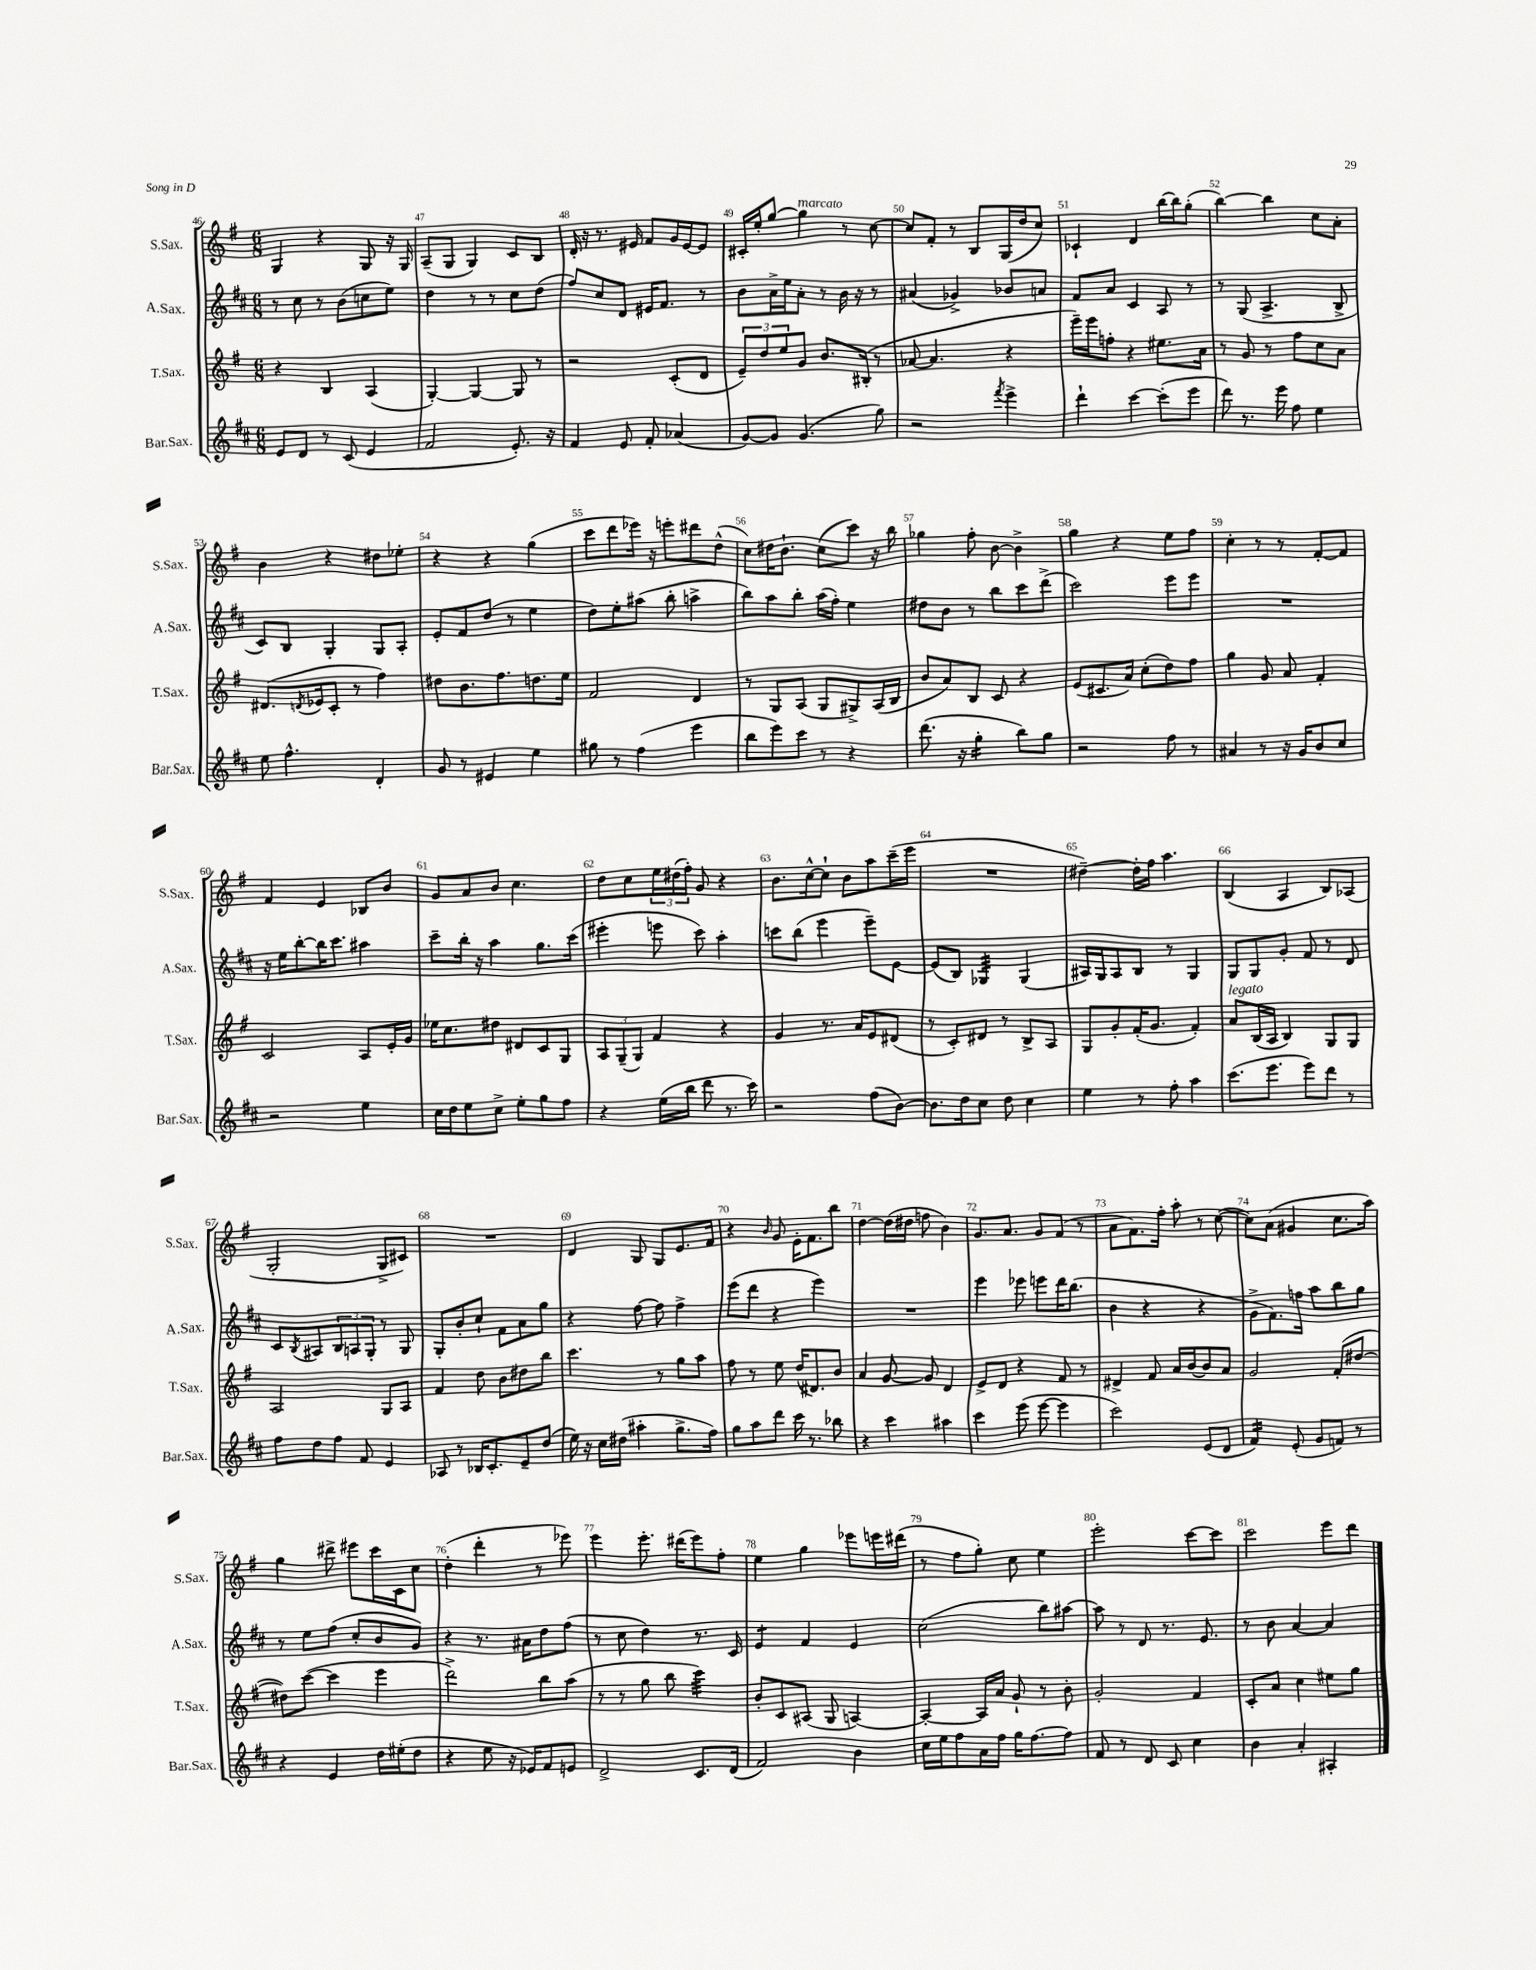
<<
\new StaffGroup <<
\new Staff = "s0" \with { instrumentName = "S.Sax." shortInstrumentName = "S.Sax." } {
    \clef treble \key g \major \numericTimeSignature \time 6/8
    g4 r4 g8 r16 g16 |
    a8--( g8 g4) c'8 b8 |
    d'16-. r16 r8. eis'16 fis'8 g'16 eis'16~ eis'8 |
    cis'16-. e''16-. g''8~ g''4^\markup { \italic "marcato" } r8 c''8~ |
    c''8 fis'8-. r8 b8 g16( d''16 c''8) |
    ces'4-! d'4 b''16~ b''16 g''8-.( |
    b''4~) b''4 c''8 a'8-. |
    b'4 r4 dis''8 ees''8-. |
    r4 r4 g''4( |
    c'''8 d'''8 ees'''16) r16 e'''8-. dis'''8 d''8-^( |
    c''8) dis''16 b'8.-! c''8( c'''8) r16 b''16 |
    ges''4 fis''8-. b'8~ b'4-> |
    g''4 r4 e''8 fis''8 |
    c''4-. r8 r8 fis'8~-. fis'8 |
    fis'4 e'4 bes8 b'8 |
    g'8 a'8 b'8 c''4. |
    d''8 c''8 \tuplet 3/2 { e''16 dis''16( fis''16-.) } g'8 r4 |
    b'8. c''16~-^ c''8-! b'8 a''8 c'''16--( e'''16 |
    R2. |
    dis''4~--) dis''16-. fis''16 a''4. |
    b4( a4 b8) aes8( |
    g2-. g8-> cis'8) |
    R2. |
    d'4 g8 g8 e'8. fis'16 |
    r4 \grace { b'16 } g'8 e'16-. fis'8. b''8 |
    d''4~ d''16( dis''16 f''8 b'4) |
    g'8. a'8. g'8 fis'8( r8 |
    a'8 fis'8.) fis''16-. a''8-. r8 c''8~( |
    c''8) a'8( gis'4 c''8. a''16) |
    g''4 dis'''8-> eis'''8 c'''16 c'16 c''8 |
    d''4-.( d'''4-. r8 ees'''8) |
    e'''4 e'''8.-. dis'''16( e'''8) fis''8-. |
    e''4 g''4 ees'''8 e'''16 dis'''16( |
    r8 fis''8 g''8-.) c''8 e''4 |
    e'''2-. c'''8~ c'''8 |
    c'''2 e'''8 d'''8 \bar "|." |
}
\new Staff = "s1" \with { instrumentName = "A.Sax." shortInstrumentName = "A.Sax." } {
    \clef treble \key d \major \numericTimeSignature \time 6/8
    r8 cis''8 r8 b'8( c''8 e''8) |
    d''4 r8 r8 cis''8 d''8( |
    fis''8) cis''8 d'8 eis'16 fis'8. r8 |
    b'8 a'16-> e''16 a'8-. r8 b'16 r16 r8 |
    ais'4( ges'4->) bes'8 a'8 |
    fis'8 a'8 cis'4 a8 r8 |
    r8 g8( a4.-> b8-> |
    cis'8) b8 g4-. g8 a8-. |
    e'8-. fis'8 d''8( r8 e''4 |
    d''8) e''8-. ais''8( b''8-. a''4-> |
    b''8) a''8 b''8-. a''16( fis''16-.) e''4 |
    dis''8 b'8 r8 b''8 cis'''8 d'''8->( |
    cis'''2) e'''8 e'''8 |
    R2. |
    r16 e''16 b''8~-. b''16 cis'''8. ais''4 |
    cis'''8-- b''16-. r16 a''4 g''8. cis'''16( |
    eis'''4-. e'''8 cis'''8) a''4-. |
    c'''8 b''8( e'''4 e'''8--) e'8~ |
    e'8( b8) ges4:32 ges4( |
    ais16) g16 ais8 b8 r8 g4 |
    g8 g8 g'8-. fis'8 r8 d'8 |
    cis'8 \acciaccatura { b8 } ais8 \tuplet 3/2 { b8 a8 g8-. } r8 g8 |
    g8-. b'8-. cis''8-! fis'8 a'8 g''8 |
    r4 fis''8~ fis''8 fis''4-> |
    e'''8( d'''8 r4 e'''4) |
    R2. |
    e'''4 ees'''8 e'''8 d'''16 b''8.( |
    b'4 r4 r4 |
    g'8-> fis'8.) f''16 a''8 b''8 g''8 |
    r8 e''8 fis''8( cis''8-. b'8 g'8) |
    r4 r8. ais'16 d''8 fis''8( |
    r8 cis''8 d''4) r8. cis'16 |
    e'4:8 fis'4 e'4 |
    cis''2( b''8) ais''8~ |
    ais''8 r8 d'8 r8. e'8. |
    r8 b'8 a'4~ a'4 \bar "|." |
}
\new Staff = "s2" \with { instrumentName = "T.Sax." shortInstrumentName = "T.Sax." } {
    \clef treble \key g \major \numericTimeSignature \time 6/8
    r4 b4 a4( |
    g4~-.) g4~ g8 r8 |
    r2 c'8-.( d'8 |
    \tuplet 3/2 { e'8--) d''8 e''8 } g'8 b'8. bis16-.( r8 |
    aes'8~ aes'4. r4 |
    e'''16--) e'''16 f''8-. r4 eis''8. a'16 |
    r8 g'8 r8 fis''8 c''8 a'8 |
    dis'8.( \acciaccatura { d'8 } ees'16 c'8-. r8 fis''4) |
    dis''8 b'8. fis''8. d''8. e''16 |
    fis'2 d'4 |
    r8 g8 a8( g8 gis8->) a16( b16 |
    b'8 a'8) b8 c'8 r4 |
    e'8( cis'8. a'16) c''8-.( d''8) fis''8 |
    g''4 g'8 a'8 fis'4-. |
    c'2 a8 e'16-. g'16 |
    ees''16 c''8. dis''8 dis'8 c'8 g8 |
    \tuplet 3/2 { a8 g8--( g8) } fis'4 r4 |
    g'4 r8. a'16 e'8 dis'8( |
    r8 c'8-.) dis'8 r8 b8-> a8 |
    g8 g'8-. fis'16-.( g'8. fis'4-.) |
    a'8^\markup { \italic "legato" } b16( a16 b4) g8 g8 |
    a2 g8 a8 |
    fis'4 d''8 b'8 dis''8 b''8 |
    c'''4. r8 g''8 a''8 |
    fis''8 r8 e''8 d''16( dis'8.) b'8 |
    a'4 g'8~ g'8 d'4 |
    e'8-> d'8 r4 fis'8 r8 |
    dis'4-> fis'8 a'16 b'16~ b'8 a'8 |
    g'2 fis'8-.( dis''8~ |
    dis''8) c'''8~( c'''4 e'''4 |
    d'''2->) b''8 a''8( |
    r8 r8 g''8 b''8 c'''4:32) |
    b'8-. c'8 ais8( g8 a4~) |
    a4~-. a16 a'16 g'8-! r8 b'8-. |
    g'2-. fis'4 |
    c'8-. a'8 c''4 eis''8 g''8 \bar "|." |
}
\new Staff = "s3" \with { instrumentName = "Bar.Sax." shortInstrumentName = "Bar.Sax." } {
    \clef treble \key d \major \numericTimeSignature \time 6/8
    e'8 d'8 r8 cis'8( e'4 |
    fis'2 e'8.-.) r16 |
    fis'4 e'8 fis'8-. aes'4( |
    g'8~) g'8 g'4.( g''8) |
    r2 \acciaccatura { fis'''8 } e'''4-> |
    d'''4-! cis'''4~ cis'''8-.( e'''8 |
    d'''8) r8. e'''16 fis''8 e''4 |
    e''8 fis''4.-^ d'4-. |
    g'8 r8 eis'4 e''4 |
    gis''8 r8 fis''4( e'''4 |
    b''8 e'''8) cis'''8 r8 r4 |
    d'''8.( r16 g''4:16-. b''8) g''8 |
    r2 fis''8 r8 |
    ais'4 r8 r16 g'16 b'8 cis''8 |
    r2 e''4 |
    cis''16 d''16 e''8 cis''8-> e''8-. g''8 fis''8 |
    r4 e''16( b''16 d'''8 r8. cis'''16) |
    r2 fis''8( b'8~) |
    b'8. d''16 cis''8 d''8 cis''4 |
    e''4 r8 fis''8-. a''4 |
    cis'''8.( e'''8. e'''8) d'''8 r8 |
    fis''8 d''8 fis''8 fis'8 e'4 |
    aes8 r8 bes16 cis'8.-. e'8-- d''8( |
    e''16) r16 cis''16 dis''16( ais''4-. g''8.-> fis''16) |
    g''8 a''8 d'''8 cis'''16 r8. bes''8 |
    r4 cis'''4 ais''4 |
    cis'''4 e'''8( e'''8~ e'''4 |
    cis'''2) e'8( d'8 |
    fis'4:16) e'8-.( g'8 f'8) r8 |
    r4 e'4 d''16 eis''16-.( d''8 |
    r4 e''8 r16 ees'16) fis'8 e'8 |
    d'2-> cis'8. d'16( |
    fis'2) b'4 |
    cis''16 e''16 fis''8 a'16 fis''16 g''16 fis''8.~ fis''8 |
    fis'8 r8 d'8 cis'8 cis''4 |
    b'4 a'4-. ais4-. \bar "|." |
}
>>
>>
\layout { \context { \Score currentBarNumber = #46 \override BarNumber.break-visibility = ##(#f #t #t) barNumberVisibility = #all-bar-numbers-visible } }
